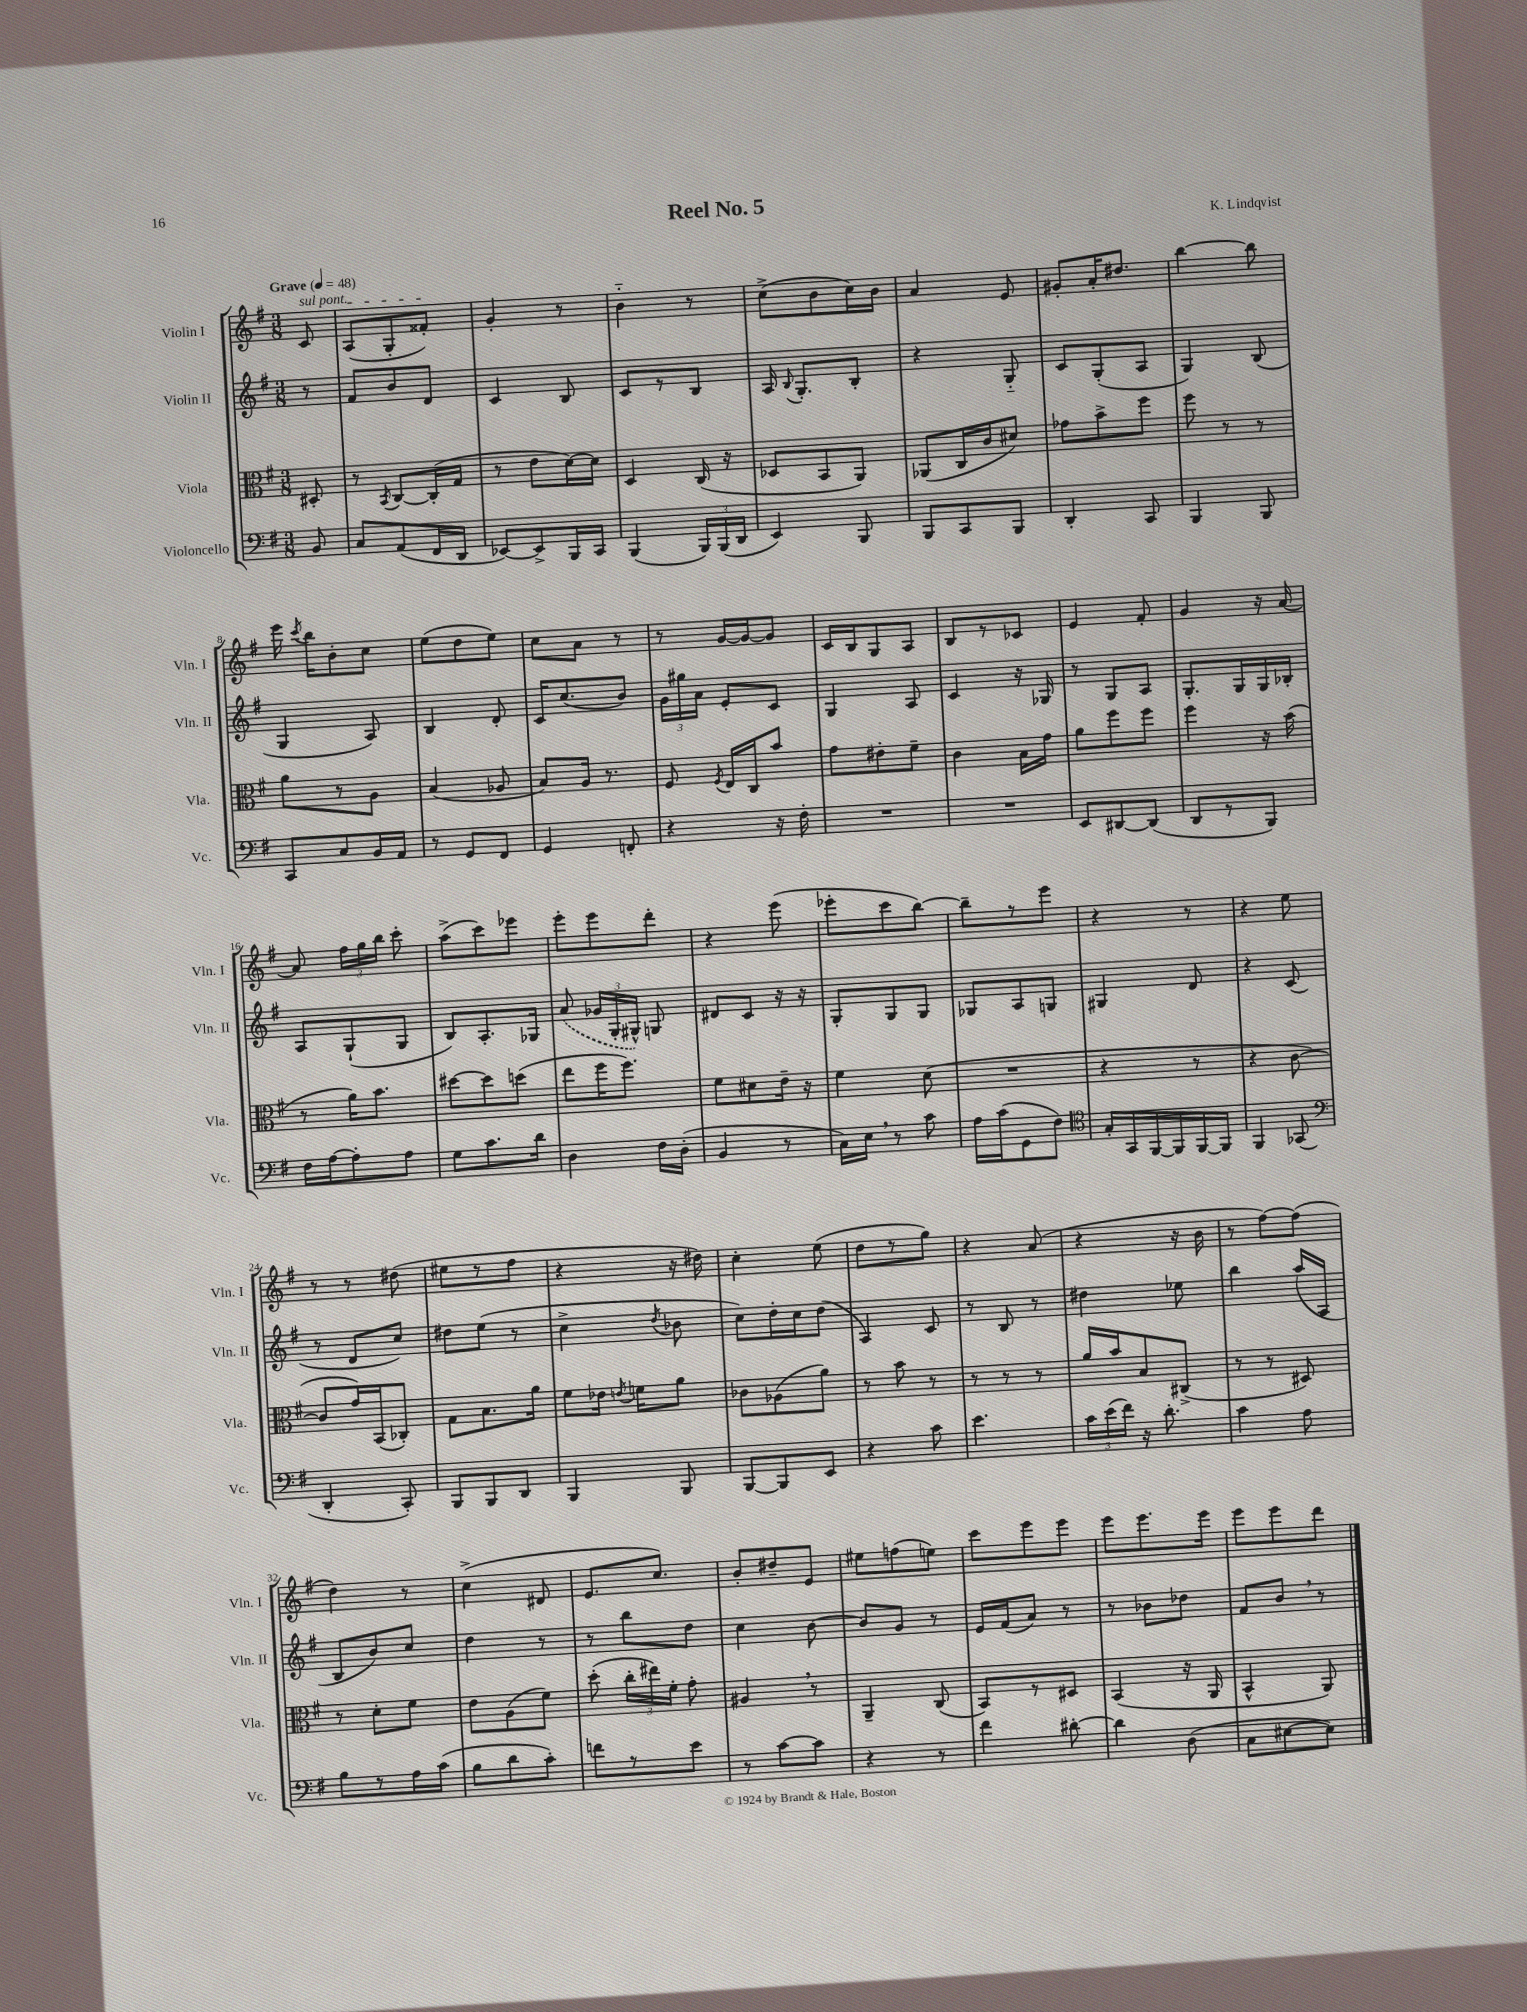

**kern	**kern	**kern	**kern
*staff4	*staff3	*staff2	*staff1
*clefF4	*clefC3	*clefG2	*clefG2
*k[f#]	*k[f#]	*k[f#]	*k[f#]
*M3/8	*M3/8	*M3/8	*M3/8
*MM48	*MM48	*MM48	*MM48
8BB	8D#'	8r	8c
=	=	=	=
8C	8r	8f#	(8A
.	8qBB	.	.
(8AA	[8C	8b	8G'
16FF#	(16C']	8d	8f##')
16DD	16G	.	.
=	=	=	=
[8EE-)	8r	4c	4g'
8EE-^]	8e	.	.
16BBB	[16d)	8B	8r
16CC	16d]	.	.
=	=	=	=
(4BBB	4D	8c	4b'~
.	.	8r	.
24BBB)	(16C	8B	8r
(24BBB	.	.	.
.	16r	.	.
24DD	.	.	.
=	=	=	=
4EE)	8D-	16A	(8cc^
.	.	8qqB	.
.	.	8.G'	.
.	8BB	.	8b
8BBB	8AA)	8B'	16cc)
.	.	.	16b
=	=	=	=
8BBB	(8AA-	4r	4a
8CC	16C	.	.
.	16c	.	.
8BBB	8d#)	8G'~	8e
=	=	=	=
4DD'	8g-	8c	8g#'
.	8b^	(8G'	16a'
.	.	.	8.dd#
8CC	8ff#	8A	.
=	=	=	=
4BBB	8ff#	4G)	[4bb
.	8r	.	.
8BBB	8r	(8B	8bb]
=	=	=	=
8CC	8a	4G	16eee
.	.	.	8qccc
.	.	.	16bb
8C	8r	.	8b'
16BB	8A	8A)	8cc
16AA	.	.	.
=	=	=	=
8r	(4B	4B	(8ee
8GG	.	.	8dd
8FF#	8A-	8d'	8ee)
=	=	=	=
4GG	8B)	16c	8cc
.	.	(8.cc	.
.	16A	.	8a
.	8.r	.	.
8FF'	.	8b)	8r
=	=	=	=
4r	8F#	24g	8r
.	.	24gg#	.
.	.	24a	.
.	8qF#	.	.
.	16E	8e'	[16g
.	16C	.	16g_
16r	8b	8c	8g]
16F#'	.	.	.
=	=	=	=
4.r	8g	4G	16c
.	.	.	16B
.	8e#'	.	8G
.	8f#~	8A	8A
=	=	=	=
4.r	4c	4c	8B
.	.	.	8r
.	16B	16r	8c-
.	16g	16G-	.
=	=	=	=
8EE	8a	8r	4e
[8DD#	8ff#	8G	.
(8DD#]	8ff#	8A	8f#'
=	=	=	=
8DD	4ff#	8.G'	4g
8r	.	.	.
.	.	16G	.
8BBB)	16r	16G	16r
.	(16b	16B-'	[16a
=	=	=	=
16F#	8r	8A	8a]
[16A	.	.	.
8A']	16a)	(8G`	24ff#
.	.	.	24gg
.	8.b	.	.
.	.	.	24bb
8A	.	8G	8ccc'
=	=	=	=
8G	[8dd#	8B)	(8aa^
8.c	8dd#]	8.A'	8ccc)
.	(8dd	.	8eee-
16d	.	16G-	.
=	=	=	=
4D	8ee	(8a	8eee'
.	16ff#	24g-	8eee
.	.	24G'	.
.	8.ff#)	.	.
.	.	24G#^^)	.
16F#	.	8G	8ddd'
(16D'	.	.	.
=	=	=	=
4BB	8f#	8d#	4r
.	8d#	8c	.
8r	16e~	16r	(8eee
.	16r	16r	.
=	=	=	=
16C)	4f#	8G'	8eee-'
16E	.	.	.
8r	.	8G	8ccc
8c	(8d	8G	[8bb)
=	=	=	=
16A	4.r	8G-	8bb~]
(16c	.	.	.
8GG	.	8A	8r
8F#)	.	8G	8eee
=	=	=	=
*clefC4	*	*	*
16G'	4r	4G#	4r
16GG	.	.	.
[16FF#	.	.	.
16FF#]	.	.	.
[16FF#	8r	8d	8r
16FF#]	.	.	.
=	=	=	=
4FF#	4r	4r	4r
(8GG-	[8c	(8c	8ee
=	=	=	=
*clefF4	*	*	*
4DD'	8c]	8r	8r
.	16g)	8d	8r
.	(16BB	.	.
8CC')	8C-')	8cc)	(8dd#
=	=	=	=
8BBB	8G	8dd#	8ee#
8BBB	8.B	(8ee	8r
8DD	.	8r	8ff#
.	16a	.	.
=	=	=	=
4BBB	8f#	4cc^	4r
.	16e-	.	.
.	8qe	.	.
.	16f	.	.
.	.	8qdd	.
8BBB	8a	8b-	16r
.	.	.	16dd#)
=	=	=	=
[8BBB	8c-	8cc)	4cc'
8BBB]	(8A-	16dd'	.
.	.	16cc	.
8EE	8a)	(8dd	(8ee
=	=	=	=
4r	8r	4A)	8dd
.	8b	.	8r
8c	8r	8c	8gg)
=	=	=	=
4.e	8r	8r	4r
.	8r	8B	.
.	8r	8r	(8a
=	=	=	=
24c	16a	4dd#	4r
(24e	.	.	.
.	16b	.	.
24f#)	.	.	.
16r	8B	.	.
8.d'	.	.	.
.	(8C#^	8ee-	16r
.	.	.	16b
=	=	=	=
4c	8r	4bb	8r
.	8r	.	[8ff#)
8A	8D#)	(16aa	(8ff#]
.	.	16A	.
=	=	=	=
8B	8r	8B	4dd)
8r	8d'	8b)	.
16A	8f#	8cc	8r
(16c	.	.	.
=	=	=	=
8B	8e	4dd	(4cc^
8d	(8A	.	.
8c')	8f#)	8r	8d#
=	=	=	=
8f	(8dd'	8r	8.e
8r	24cc'	8bb	.
.	24ee#)	.	.
.	.	.	8.cc)
.	24f#'	.	.
8e	8g'	8dd	.
=	=	=	=
8r	4A#	4cc	8b'
[8c	.	.	8dd#~
8c]	8r	[8b	8e
=	=	=	=
4r	4AA~	8b]	8ee#
.	.	8g	(8ff
8r	(8C	8r	8ee)
=	=	=	=
4f#	8BB)	16e	8ccc
.	.	(16f#	.
.	8r	8a)	8eee
[8d#'	8D#	8r	8eee
=	=	=	=
4d#]	(4BB	8r	8eee
.	.	8b-	8.eee
(8D	16r	8dd-	.
.	16AA	.	16eee
=	=	=	=
8C	4BB^^	8f#	8eee
[8E#	.	8b	8eee
8E#])	8AA)	8r	8ddd
==	==	==	==
*-	*-	*-	*-
